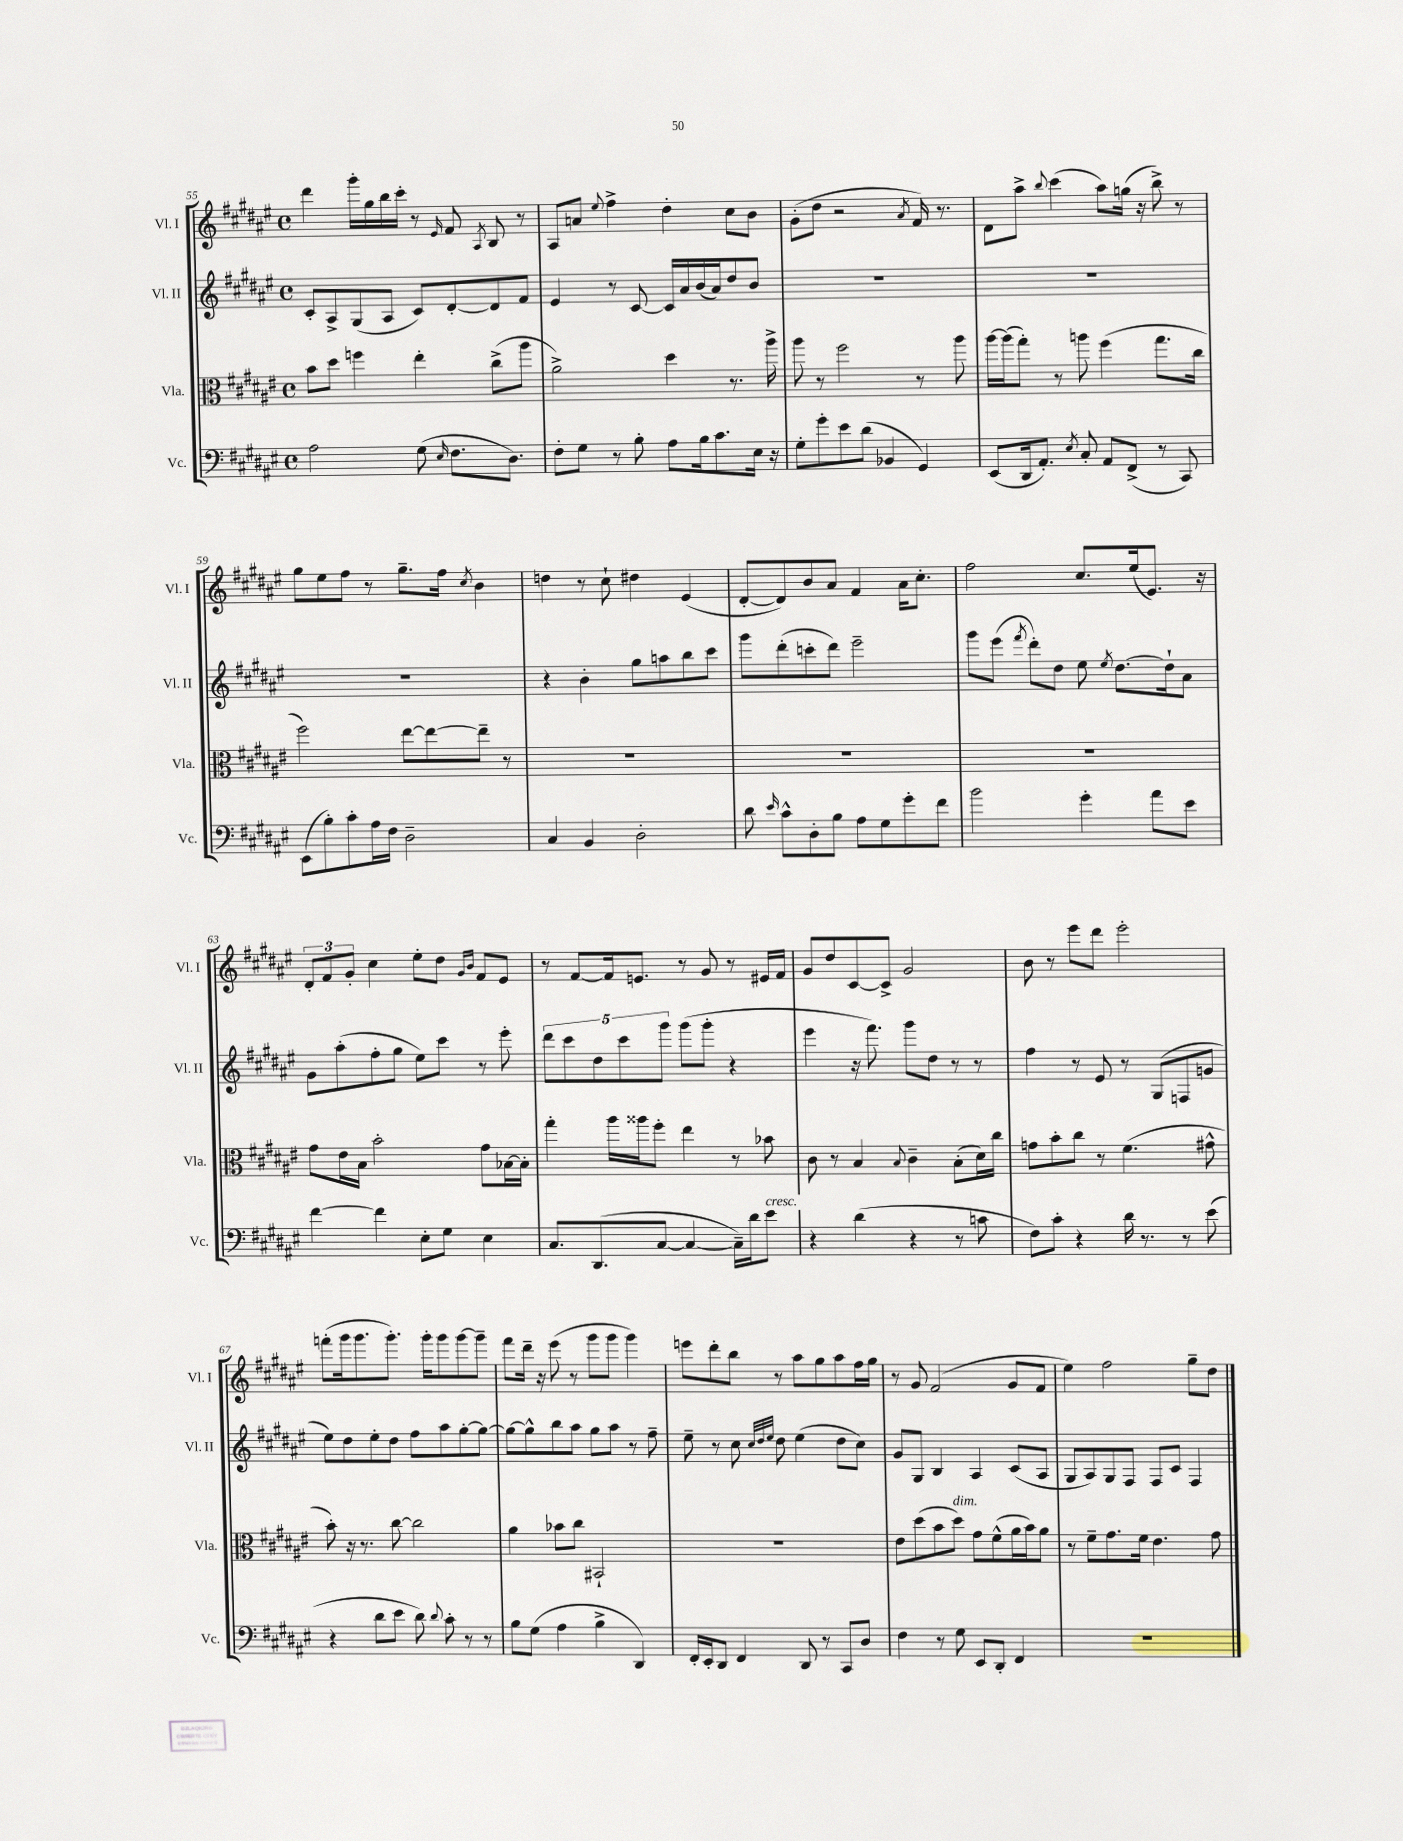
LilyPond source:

<<
\new StaffGroup <<
\new Staff = "s0" \with { instrumentName = "Vl. I" shortInstrumentName = "Vl. I" } {
    \clef treble \key fis \major \defaultTimeSignature \time 4/4
    \autoBeamOff dis'''4 gis'''16[-. gis''16 b''16 cis'''16]-. r8 \grace { eis'16 } fis'8 \acciaccatura { ais8 } b8 r8 |
    ais8[ a'8] \appoggiatura { eis''8 } fis''4-> dis''4-. cis''8[ b'8] |
    gis'8[-.( dis''8] r2 \acciaccatura { ais'8 } fis'16) r8. |
    dis'8[ ais''8]-> \appoggiatura { b''8 } cis'''4( ais''8[) g''16]( r16 b''8->) r8 |
    gis''8[ eis''8 fis''8] r8 gis''8.[-- fis''16] \acciaccatura { cis''8 } b'4 |
    d''4 r8 cis''8-! dis''4 eis'4( |
    dis'8[~-. dis'8) b'8 ais'8] fis'4 ais'16[ cis''8.]-. |
    fis''2 cis''8.[ eis''16( eis'8.]) r16 |
    \tuplet 3/2 { dis'8[-. fis'8 gis'8]-. } cis''4 eis''8[-. dis''8] \grace { gis'16[ b'16] } fis'8[ eis'8] |
    r8 fis'8[~ fis'16 e'8.] r8 gis'8 r8 eis'16[ fis'16] |
    gis'8[ dis''8 cis'8~ cis'8]-> gis'2 |
    b'8 r8 eis'''8[ dis'''8] eis'''2-. |
    f'''8[-.( gis'''16 gis'''8. gis'''8.]-.) gis'''16[-. gis'''8 gis'''8~ gis'''8]-- |
    fis'''8[ dis'''16]-- r16 eis'''8( r8 gis'''8[ gis'''8] gis'''4) |
    e'''8[ dis'''8-. b''8] r8 ais''8[ gis''8 ais''8 fis''16 gis''16] |
    r8 gis'8 fis'2( gis'8[ fis'8] |
    eis''4) fis''2 gis''8[-- dis''8] \bar "|." |
}
\new Staff = "s1" \with { instrumentName = "Vl. II" shortInstrumentName = "Vl. II" } {
    \clef treble \key fis \major \defaultTimeSignature \time 4/4
    \autoBeamOff cis'8[-. ais8-> gis8( ais8] cis'8[) dis'8~-. dis'8 fis'8] |
    eis'4 r8 cis'8~ cis'16[ ais'16 b'16( ais'16) dis''8 b'8] |
    R1 |
    R1 |
    R1 |
    r4 b'4-. gis''8[ a''8 b''8 cis'''8] |
    gis'''8[ dis'''8-.( c'''8-. dis'''8]) eis'''2-- |
    gis'''8[ eis'''8]( \acciaccatura { fis'''8 } dis'''8[-.) dis''8] eis''8 \acciaccatura { eis''8 } dis''8.[~ dis''16-! ais'8] |
    gis'8[ ais''8-.( fis''8-. gis''8] eis''8[) cis'''8] r8 eis'''8-. |
    \tuplet 5/4 { dis'''8[ cis'''8 dis''8 cis'''8 gis'''8] } gis'''8[( gis'''8]-. r4 |
    eis'''4 r16 fis'''8.) gis'''8[ dis''8] r8 r8 |
    fis''4 r8 eis'8 r8 gis8[( f8 g'8] |
    eis''8[) dis''8 eis''8-. dis''8] fis''8[ ais''8 gis''8~-. gis''8]~ |
    gis''8[~ gis''8-^ b''8 ais''8] gis''8[ ais''8] r8 fis''8-- |
    eis''8-- r8 cis''8 \grace { cis''32[ dis''32 eis''32] } dis''8 eis''4( dis''8[ cis''8]) |
    gis'8[ gis8] b4 ais4 cis'8[( ais8] |
    gis8[ ais8) gis8 fis8] fis8[ cis'8] fis4 \bar "|." |
}
\new Staff = "s2" \with { instrumentName = "Vla." shortInstrumentName = "Vla." } {
    \clef alto \key fis \major \defaultTimeSignature \time 4/4
    \autoBeamOff b'8[ dis''8] f''4 eis''4-. cis''8[->( ais''8] |
    ais'2->) dis''4 r8. ais''16-> |
    ais''8 r8 fis''2 r8 ais''8 |
    ais''16[~ ais''16( gis''8]-.) r8 a''8 fis''4( gis''8.[ cis''16] |
    fis''2) eis''8[~ eis''8~ eis''8]-- r8 |
    R1 |
    R1 |
    R1 |
    gis'8[ eis'16 b16] b'2-. gis'8[ bes16~ bes16]-. |
    gis''4-. ais''16[ aisis''16 fis''8]-. eis''4 r8 bes'8 |
    cis'8 r8 b4 \appoggiatura { b8 } cis'4-- b8[-.( dis'16) cis''16] |
    g'8[ b'8-. cis''8] r8 fis'4.( gis'8-^ |
    b'8-.) r16 r8. cis''8~ cis''2 |
    ais'4 bes'8[ cis''8] bis,2-! |
    R1 |
    eis'8[ dis''8( b'8 dis''8]^\markup { \italic "dim." }) gis'8[ fis'8-^( ais'16 b'16) ais'8] |
    r8 fis'8[-- gis'8. fis'16] eis'4. gis'8 \bar "|." |
}
\new Staff = "s3" \with { instrumentName = "Vc." shortInstrumentName = "Vc." } {
    \clef bass \key fis \major \defaultTimeSignature \time 4/4
    \autoBeamOff ais2 gis8( \grace { eis16 } fis8.[ dis8.]) |
    fis8[-. gis8] r8 b8-. ais8[ b16 cis'8. eis16] r16 |
    gis8[-. gis'8-. eis'8 dis'8]( bes,4 gis,4) |
    eis,8[( dis,16 ais,8.]-.) \acciaccatura { eis8 } cis8-. ais,8[ fis,8]->( r8 cis,8) |
    eis,8[( b8-.) cis'8-. ais16 fis16] dis2-- |
    cis4 b,4 dis2-. |
    dis'8 \grace { eis'16 } cis'8[-^ dis8-. b8] ais8[ gis8 gis'8-. fis'8] |
    b'2 gis'4-. ais'8[ eis'8] |
    fis'4~ fis'4 eis8[-. gis8] eis4 |
    cis8.[ dis,8.( cis8]~ cis4~ cis16[--) dis'16 eis'8]^\markup { \italic "cresc." } |
    r4 dis'4( r4 r8 c'8 |
    fis8[) cis'8]-. r4 dis'16 r8. r8 eis'8( |
    r4 dis'8[ eis'8] dis'8) \appoggiatura { dis'8 } cis'8-. r8 r8 |
    b8[ gis8]( ais4 b4-> dis,4) |
    fis,16[-. eis,16-. dis,8] fis,4 dis,8 r8 cis,8[ dis8] |
    fis4 r8 gis8 eis,8[ dis,8]-. fis,4 |
    R1 \bar "|." |
}
>>
>>
\layout { \context { \Score currentBarNumber = #55 } }
